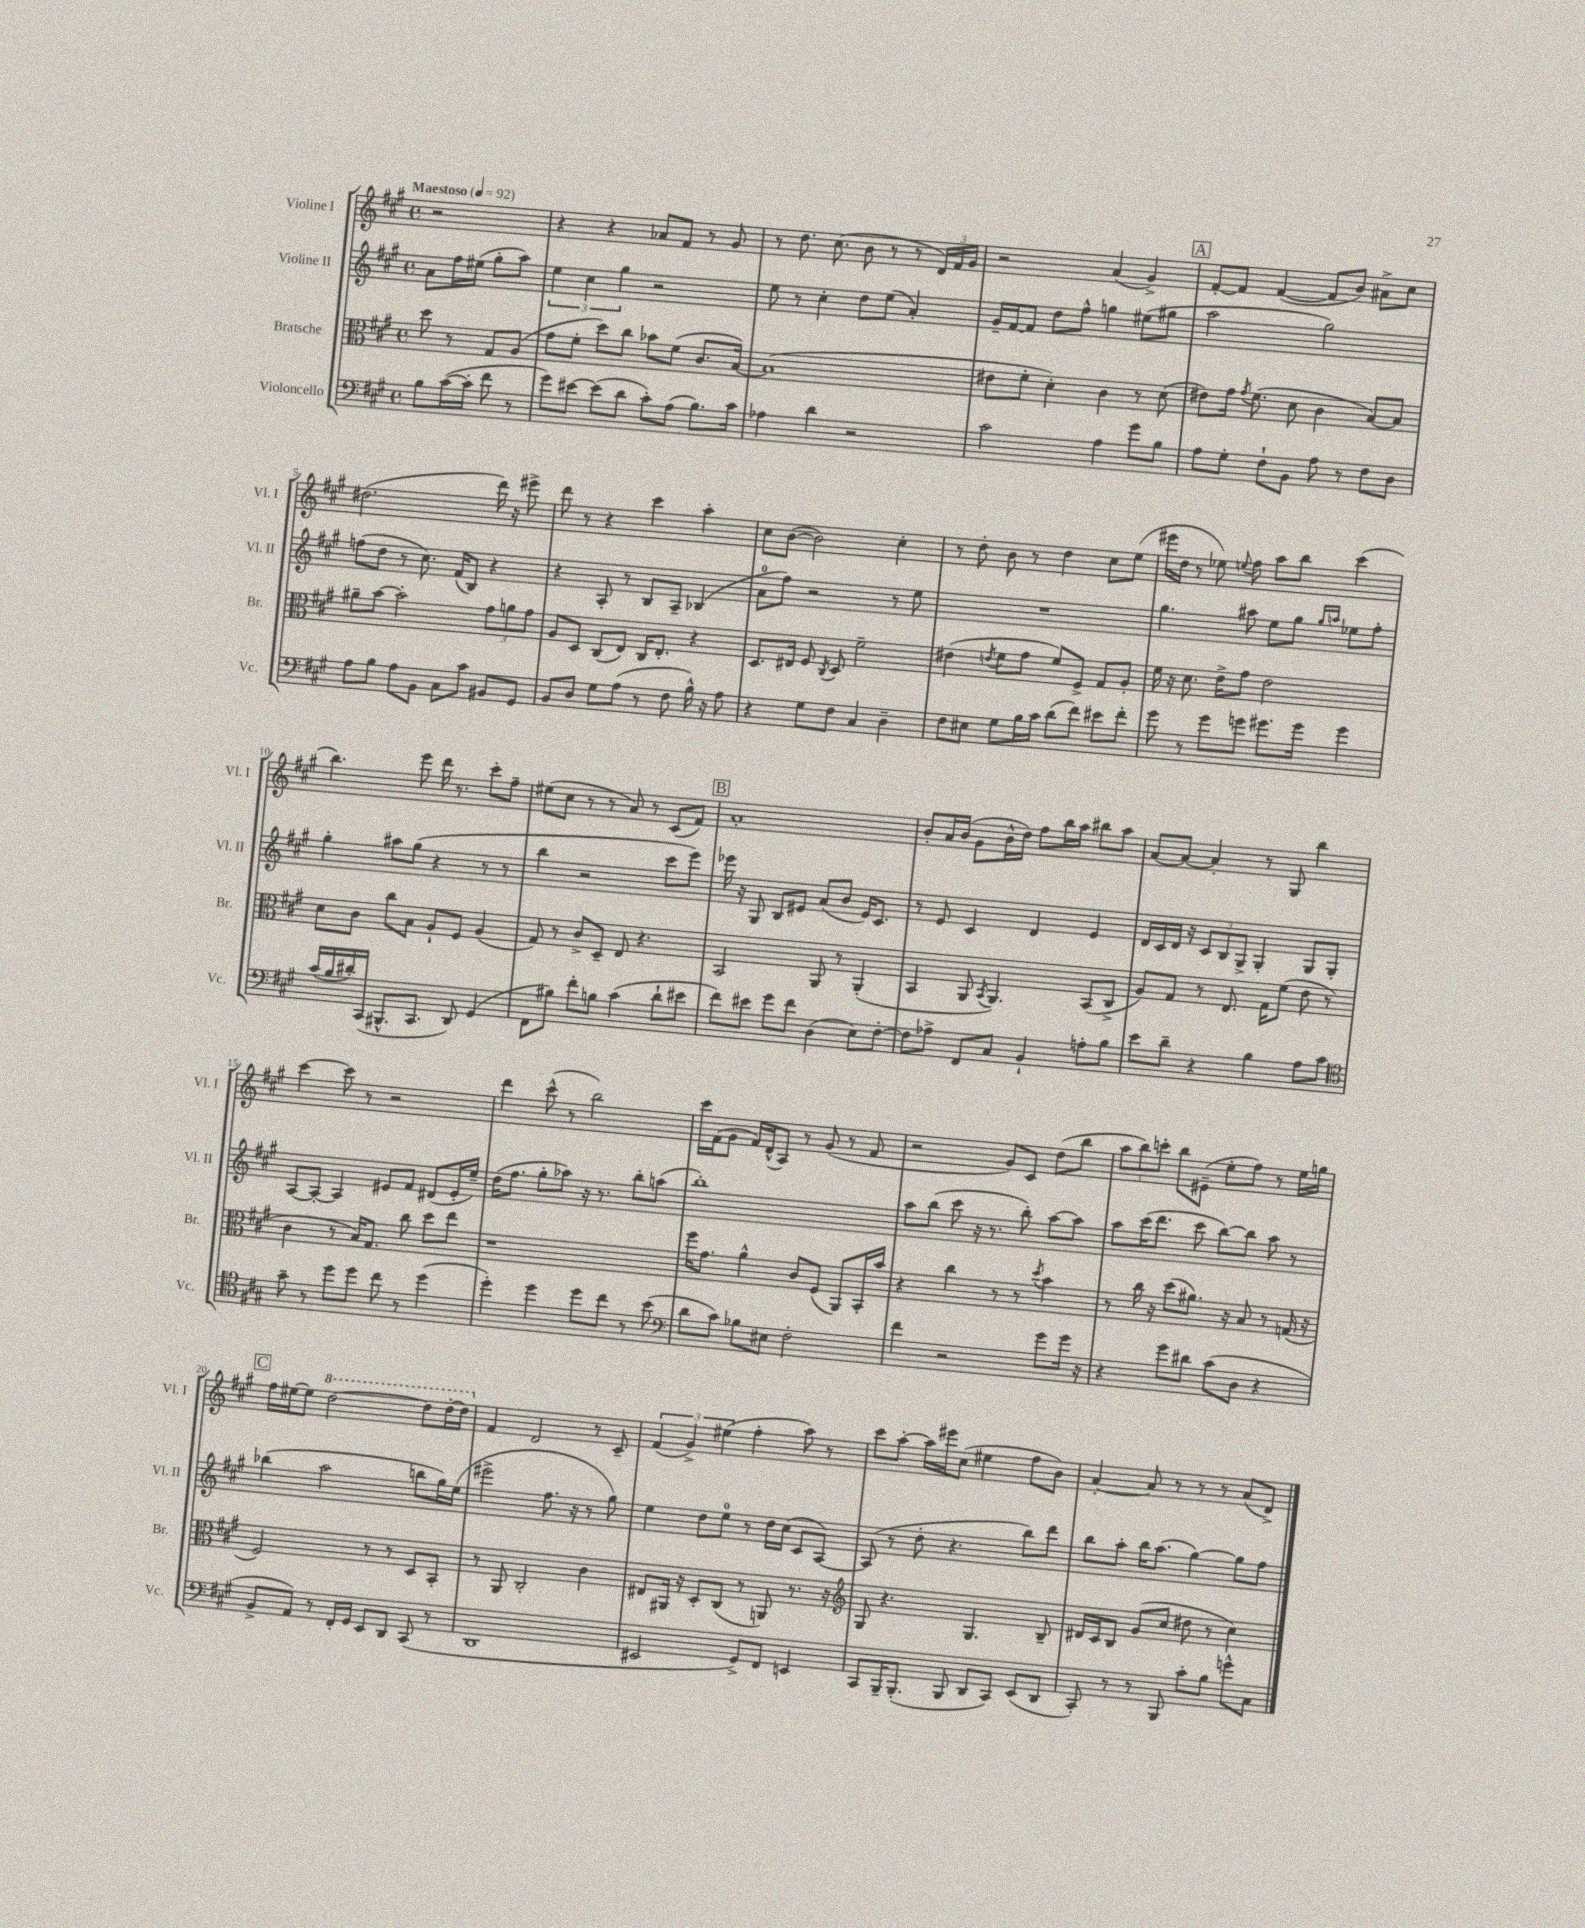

**kern	**kern	**kern	**kern
*staff4	*staff3	*staff2	*staff1
*clefF4	*clefC3	*clefG2	*clefG2
*k[f#c#g#]	*k[f#c#g#]	*k[f#c#g#]	*k[f#c#g#]
*M4/4	*M4/4	*M4/4	*M4/4
*met(c)	*met(c)	*met(c)	*met(c)
*MM92	*MM92	*MM92	*MM92
8B	8dd	8a	2r
([16c#	8r	16ff#	.
16c#']	.	(16ee#	.
8f#	8G#	8gg#'	.
8r	(8A	8aa)	.
=	=	=	=
8g#)	8g#	6ee	4r
[8e#	8f#'	.	.
.	.	6cc#	.
(8e#]	8dd)	.	4r
.	.	6gg#	.
8d	8cc#	.	.
8c#')	8b-	2r	8a-
(8A	(8f#	.	8f#
8.B)	8.c#	.	8r
.	.	.	8g#
16c#	[16B)	.	.
=	=	=	=
4A-	(1B]	8ee	8r
.	.	8r	8.dd
4d	.	4cc#'	.
.	.	.	(8.cc#
2r	.	8dd	8b
.	.	(8ee	8r
.	.	4a')	8r
.	.	.	24d)
.	.	.	24f#
.	.	.	24g#
=	=	=	=
2c#	8e#	16g#~	2r
.	.	[16f#	.
.	8f#'	8f#]	.
.	4d')	8dd	.
.	.	8ff#^^	.
4A	4c#	4gg	(4a
8g#	8r	(8ee#	4g#^)
8B	(8d	8gg#	.
=	=	=	=
8A	8e#)	2aa	[8f#'
8G#'	16g#	.	8f#]
.	8qg#	.	.
.	(8.f#	.	.
8F#`	.	.	([4f#
8BB	8d	.	.
8A	4c#	2gg#)	8f#]
8r	.	.	8b)
8F#	[8B)	.	8a#^
8D	8B]	.	8cc#
=	=	=	=
8A	8a#~	(8ff	(2.dd#
8B	[8b	8dd	.
8A	2b']	8r	.
8BB	.	8.cc#)	.
8C#	.	.	.
.	.	(16f#	.
8c#	.	8B)	.
8BB#	12g#	4r	16ddd)
.	.	.	16r
.	12a	.	.
8GG#	.	.	8eee#^
.	12g#	.	.
=	=	=	=
8BB	8A	4r	8ddd
8D	8D	.	8r
8G#	(8C#	8A'	4r
(8A	8E)	8r	.
8r	16C#	8B	4ccc#
.	8.E'	.	.
8F#	.	8A~	.
16B^^)	4r	(4B-	4aa'
16r	.	.	.
8A	.	.	.
=	=	=	=
4r	8.D	8a	8cc#
.	.	8ff#)	([8b
.	16E#	.	.
8G#	8F#	2r	2b])
.	8qC#	.	.
8F#	8D	.	.
4C#	2f#~	.	.
4D~	.	8r	4cc#'
.	.	8ee	.
=	=	=	=
8F#	(4e#	1r	8r
8E#	.	.	8dd'
.	8qe	.	.
8G#	8f#	.	8b
16B	8g#	.	8r
16c#	.	.	.
(8d	8f#)	.	4dd
8f#)	8F#^	.	.
8e#	8G#	.	8cc#
8f#'	8A'	.	(8ee
=	=	=	=
8g#	16f#	4.gg#	16eee#
.	16r	.	16dd
8r	8.d	.	8r
8g#	.	.	8ee-)
.	16e^	.	.
.	.	.	8qqee
8g	8g#	8aa#	8ff#
8.g#	2e	8ee	8aa
.	.	8gg#	8bb
16g#	.	.	.
.	.	16qqgg#	.
.	.	16qqaa	.
4g#	.	8ee-	(4ccc#
.	.	8ff#'	.
=	=	=	=
(16c#	8d	4gg#'	4.bb)
16B	.	.	.
16d#')	8c#	.	.
(16CC#	.	.	.
8.BBB#^^	8cc#	8aa#	.
.	8B	(8gg#	8eee
8.CC#	.	.	.
.	8A`	4r	16ddd
.	.	.	8.r
8DD)	8F#	.	.
(4GG#	(4A	8r	8ccc#'
.	.	8r	8ff#~
=	=	=	=
8FF#	8G#)	4bb	(8ee#
8B#)	8r	.	8cc#
8f#'	8c#^	2r	8r
8B	8D~	.	8r
(4c#	8E	.	8a)
.	4.r	.	8r
8d`	.	8ccc#	(8c#
8e#	.	8eee)	8f#)
=	=	=	=
8f#)	2BB	16eee-	1a'
.	.	16r	.
8e#	.	8G#	.
8g#	.	8B	.
8f#	.	8e#	.
(4D	8AA	(8a	.
.	8r	8b	.
8E)	(4AA'	16e#)	.
.	.	8.c#	.
[8F#'	.	.	.
=	=	=	=
8F#]	4BB	8r	8b'
8A-^	.	8e	16a
.	.	.	(16b
8FF#	8AA	4c#	8g#
.	8qBB	.	.
8C#	4.AA)	.	16b^^
.	.	.	16dd)
4BB`	.	4d	8ff#
.	.	.	16bb
.	.	.	16aa
8A'	(8BB	4e	8bb#
8B	8C#^	.	8aa
=	=	=	=
8e	8A)	16d	[8a
.	.	16c#	.
8d~	8G#	16d	8a_
.	.	16r	.
4r	8r	12c#	4a']
.	.	12B	.
.	8.E	.	.
.	.	12G#^	.
4B	.	4G#'	8r
.	16G#	.	.
.	(8f#	.	8G#
8A	8e	8G#	4bb
8c#	8r	8G#'	.
=	=	=	=
*clefC4	*	*	*
8g#~	4c#	[8A	[4ccc#
8r	.	8A'_	.
8dd	8r	4A]	8ccc#]
8dd	16B)	.	8r
.	8.G#	.	.
8cc#	.	8e#	2r
8r	8cc#	8f#	.
(4dd	8dd	(8d#	.
.	8ee	16e#'	.
.	.	16ee~)	.
=	=	=	=
4dd')	1r	(16dd	4ddd
.	.	8.ff#	.
4dd	.	8gg#'	(8ccc#^^
.	.	8aa-)	8r
8dd	.	16r	2bb)
.	.	8.r	.
8cc#	.	.	.
8r	.	8bb'	.
(8b	.	(8aa	.
=	=	=	=
*clefF4	*	*	*
8d	16ff#	1bb')	16ccc#
.	8.g#	.	(16f#
8c#)	.	.	8g#
8B-	4a^^	.	16f#)
.	.	.	(16d^^
8E#	.	.	8A)
2F#'	8c#	.	8r
.	(8F#	.	(8g#
.	8AA)	.	8r
.	16BB'	.	8f#
.	16b	.	.
=	=	=	=
4f#	4r	8aa	2r
.	.	(8bb	.
2r	4cc#	8ccc#	.
.	.	16r	.
.	.	8.r	.
.	8r	.	8g#)
.	8r	8bb')	8c#
.	8qdd	.	.
8g#	4b	[8aa	(8dd
16g#	.	8aa]	8bb
16r	.	.	.
=	=	=	=
4r	8r	8aa	12aa
.	.	.	12bb)
.	16cc#	(16ccc#	.
.	.	.	12ccc'
.	16r	8.ddd	.
8g#	(8dd	.	8bb
8d#	8.a#)	8ccc#	(8e#~
(8c#	.	[8bb)	8ee'
.	16r	.	.
8D	8B	8bb]	8ff#)
4r	8r	8aa	8r
.	(16G	8r	16ee
.	16r	.	16gg
=	=	=	=
8BB^	2F#)	(4bb-	16ff#
.	.	.	[16ee#
8AA)	.	.	8ee#]
8r	.	2aa	[2ddd
16FF#'	.	.	.
16GG#	.	.	.
8EE	8r	.	.
8DD	8r	.	.
(8CC#	8D	8bb	8ddd]
8r	8BB'	16gg#)	[16ddd'
.	.	(16ee	16ddd]
=	=	=	=
1DD	8r	2eee#^	4f#
.	8AA	.	.
.	2C#'	.	2d
.	.	8.ff#	.
.	.	16r	.
.	4c#	8r	8r
.	.	8gg#)	8c#~
=	=	=	=
2EE#	8E#	4ee	(6f#
.	16AA#	.	.
.	.	.	6g#^)
.	16r	.	.
.	8D'	8dd	.
.	.	.	(6ee#
.	(8C#	8ee	.
8GG#^)	8r	8r	4ff#'
8FF#	8AA)	16dd	.
.	.	(16cc#	.
4EE	8.r	8c#	8aa)
.	.	[8A)	8r
.	16r	.	.
=	=	=	=
*	*clefG2	*	*
8CC#	8G#	(8A]	8ccc#
16BBB~	4.r	8r	[8aa'
(8.BBB'	.	.	.
.	.	8dd'	16aa]
.	.	.	16eee#
8BBB	.	4.r	(8cc#
8DD	4.G#	.	4ee#
8CC#)	.	.	.
(8EE	.	8bb)	8ff#
8DD	8B~	8ddd	8b)
=	=	=	=
8CC#')	16d#	8bb	[4a'
.	16c#	.	.
8r	8B	8aa'	.
8r	(8g#	16bb	8a]
.	.	(8.aa	.
8BBB	8cc#	.	8r
8c#'	8dd#	[4gg#)	8r
8B	8r	.	8r
8g^^	4cc#)	8gg#]	(8a
8C#	.	8ff#	8d^)
==	==	==	==
*-	*-	*-	*-
